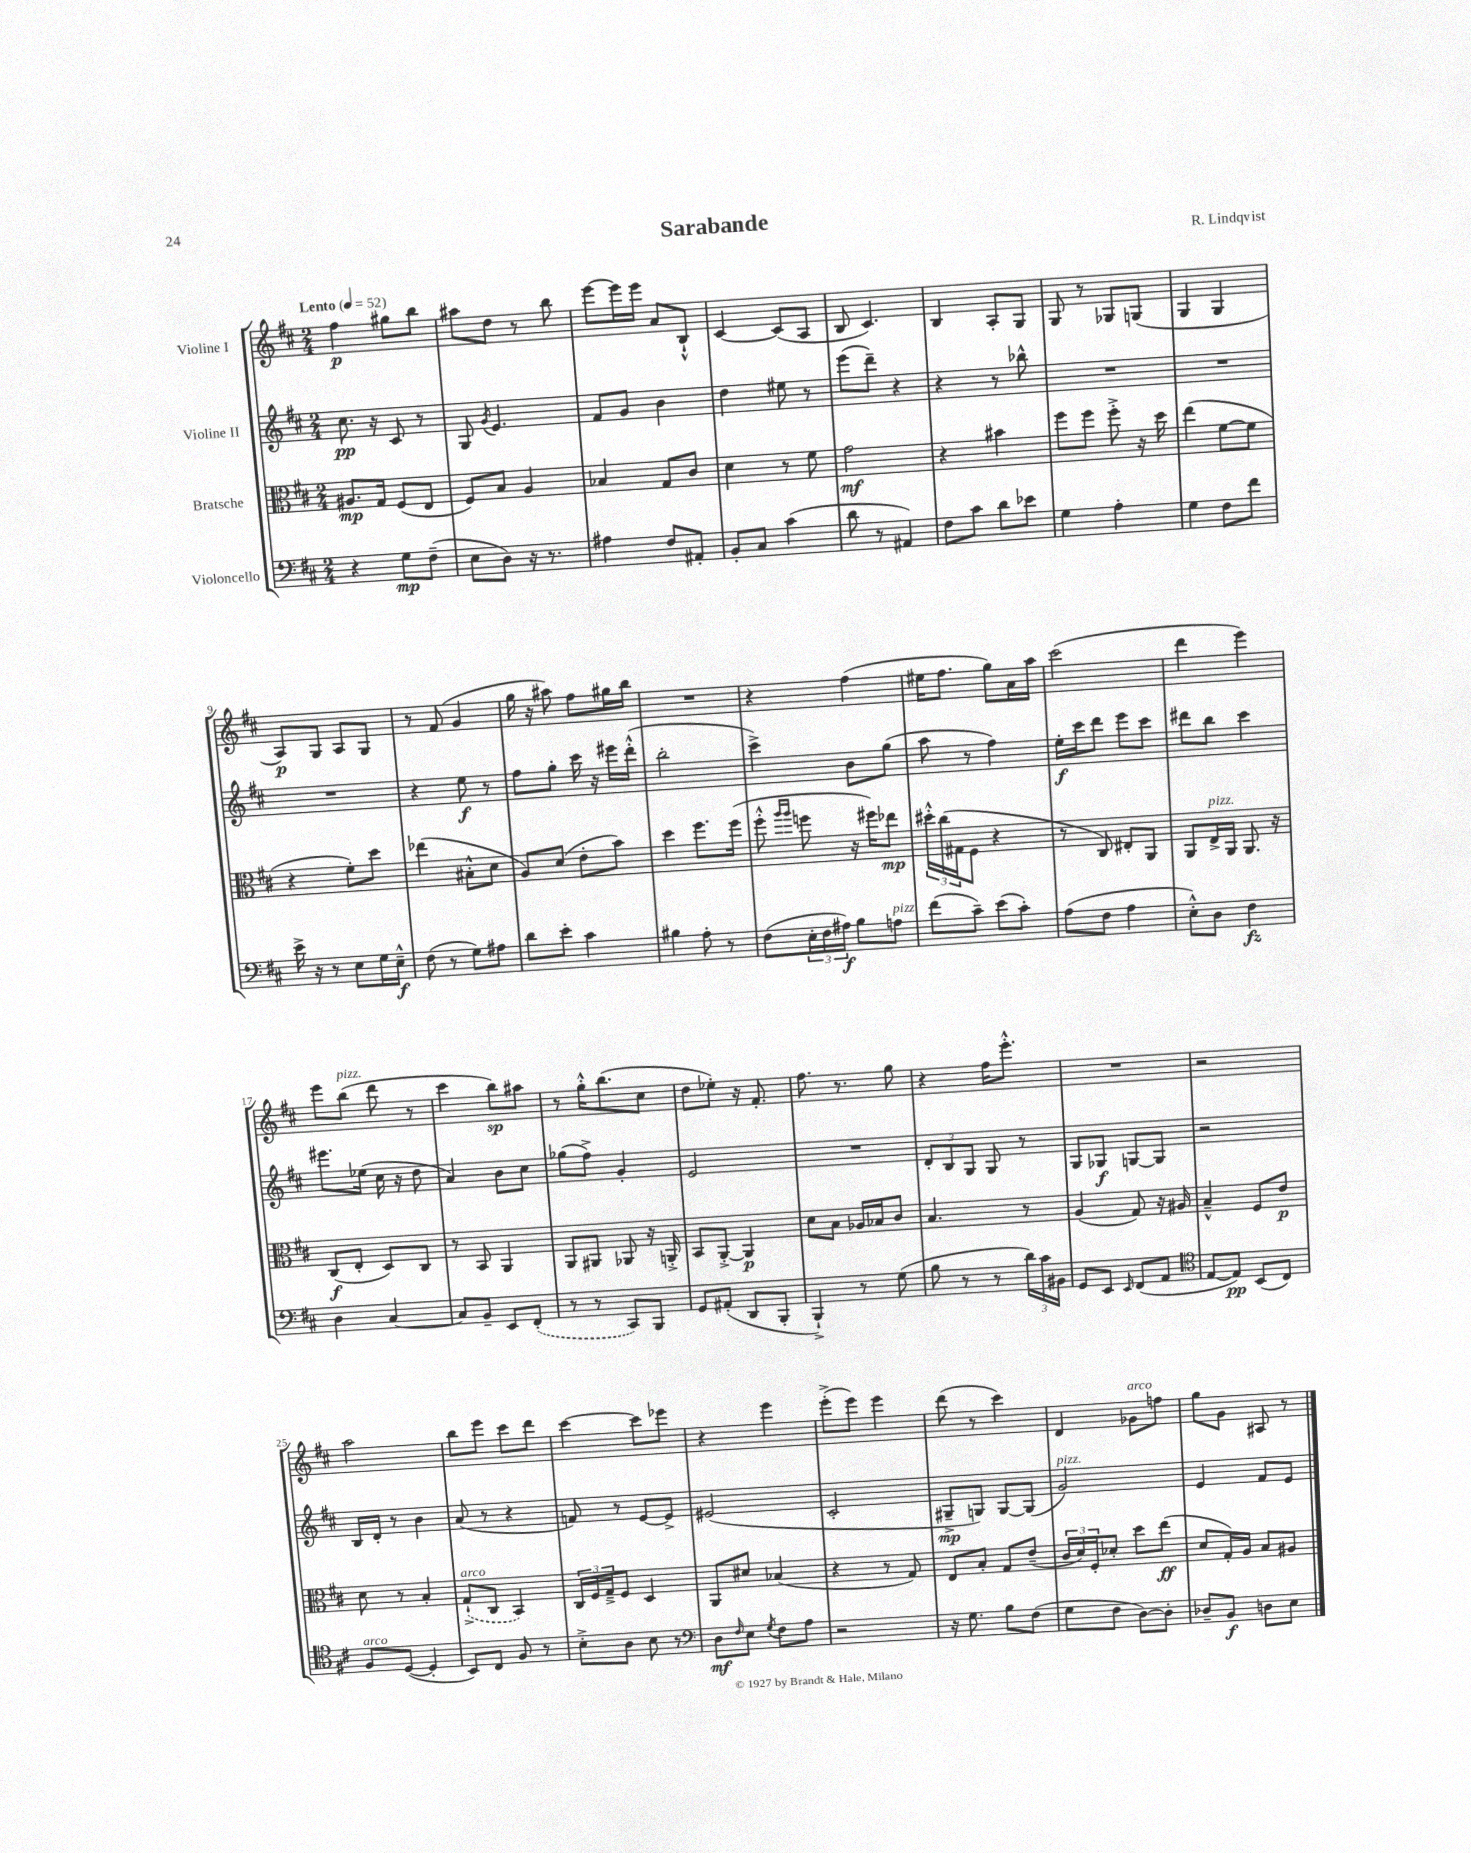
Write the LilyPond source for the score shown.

\header { title = "Sarabande" composer = "R. Lindqvist" }
<<
\new StaffGroup <<
\new Staff = "s0" \with { instrumentName = "Violine I" } {
    \clef treble \key d \major \numericTimeSignature \time 2/4 \tempo "Lento" 4 = 52
    fis''4\p gis''8 b''8 |
    ais''8 d''8 r8 b''8 |
    e'''8~ e'''16 e'''16 a'8 b8-!-^ |
    cis'4~ cis'8( a8 |
    b8 cis'4.) |
    b4 a8-. g8 |
    g8 r8 ges8 g8( |
    g4 g4 |
    a8\p) g8 a8 g8 |
    r8 fis'8( g'4 |
    g''16 r16 ais''8) fis''8 gis''16 b''16 |
    R2 |
    r4 fis''4( |
    eis''16 fis''8. g''8) a'16 a''16 |
    cis'''2( |
    d'''4 e'''4) |
    e'''8 b''8^\markup { \italic "pizz." }( d'''8 r8 |
    cis'''4 b''8\sp) ais''8 |
    r8 g''16-.-^ b''8.( cis''8 |
    d''8 ees''8-.) r16 fis'8.-. |
    fis''8. r8. g''8 |
    r4 fis''16 e'''8.-.-^ |
    R2 |
    r2 |
    a''2 |
    b''8 e'''8 cis'''8 d'''8 |
    cis'''4~ cis'''8 ees'''8 |
    r4 e'''4 |
    e'''8-.->( e'''8) e'''4 |
    d'''8( r8 cis'''4) |
    d'4 ges'8^\markup { \italic "arco" } f''8 |
    g''8 g'8 ais8 r8 \bar "|." |
}
\new Staff = "s1" \with { instrumentName = "Violine II" } {
    \clef treble \key d \major \numericTimeSignature \time 2/4
    cis''8.\pp r16 cis'8 r8 |
    g8 \acciaccatura { g'8 } e'4. |
    fis'8 g'8 b'4 |
    d''4 eis''8 r8 |
    e'''8( d'''8--) r4 |
    r4 r8 bes''8-^ |
    R2 |
    R2 |
    R2 |
    r4 e''8\f r8 |
    fis''8 g''8-. cis'''16 r16 eis'''16 d'''16-.-^( |
    b''2-. |
    cis'''4->) b'8 g''8( |
    a''8 r8 fis''4) |
    e''16-.\f cis'''16 d'''8 e'''8 cis'''8 |
    dis'''8 b''8 cis'''4 |
    eis'''8. ees''16( cis''16 r16 d''8 |
    a'4) b'8 cis''8 |
    ges''8( fis''8->) g'4-. |
    e'2 |
    R2 |
    \tuplet 3/2 { d'8-. b8 g8 } g8 r8 |
    g8 ges8\f g8~ g8 |
    r2 |
    b16 d'16-. r8 b'4 |
    a'8( r8 r4 |
    f'8) r8 e'8~ e'8-> |
    eis'2( |
    cis'2-. |
    gis8--->\mp g8) g8~ g8( |
    g'2^\markup { \italic "pizz." }) |
    e'4 fis'8 e'8 \bar "|." |
}
\new Staff = "s2" \with { instrumentName = "Bratsche" } {
    \clef alto \key d \major \numericTimeSignature \time 2/4
    ais8.\mp g16 fis8( e8 |
    fis8) b8 a4 |
    bes4 g8 cis'8 |
    d'4 r8 fis'8 |
    g'2\mf |
    r4 bis'4 |
    fis''8 fis''8 fis''8-.-> r16 d''16 |
    e''4( fis'8~ fis'8 |
    r4 fis'8-.) d''8 |
    ees''4( bis8-.-^ d'8 |
    a8) d'8( e'8-. b'8) |
    d''4 fis''8. fis''16( |
    fis''8-.-^ \grace { a''16 a''16 } f''8 r16 fis''16) ees''8\mp |
    \tuplet 3/2 { dis''16-.-^ cis''16( gis16 } fis8 r4 |
    r8 cis8) eis8-. a,8 |
    a,8 e16->^\markup { \italic "pizz." } a,16 a,8. r16 |
    cis8\f( e8-. d8) cis8 |
    r8 b,8 a,4 |
    a,8 ais,8 aes,8 r16 a,16-.-> |
    b,8 a,8~-.-> a,4\p |
    d'8 b8 aes16 bes16 cis'8 |
    b4. r8 |
    a4( g8) r16 ais16 |
    b4---^ fis8 e'8\p |
    d'8 r8 b4-. |
    \once \slurDashed g8-!->^\markup { \italic "arco" }( cis8 b,4) |
    \tuplet 3/2 { cis16 fis16 g16---> } fis8 d4 |
    a,8 dis'8 bes4( |
    r4 r8 g8) |
    e8 b8-. g8 e'8--( |
    \tuplet 3/2 { cis'16 d'16) fis16-. } des'8-. d''8 e''8\ff( |
    d'8 g16-.) a16 b8 ais8 \bar "|." |
}
\new Staff = "s3" \with { instrumentName = "Violoncello" } {
    \clef bass \key d \major \numericTimeSignature \time 2/4
    r4 g8\mp fis8--( |
    e8 d8) r16 r8. |
    ais4 fis8 ais,8-. |
    b,8-. cis8 cis'4( |
    d'8 r8 ais,4) |
    fis8 cis'8 d'8 ees'8 |
    g4 a4-. |
    g4 fis8 fis'8 |
    e'16-> r16 r8 e8 g16 e16---^\f |
    fis8( r8 g8) ais8 |
    d'8 e'8-. cis'4 |
    bis4 a8-. r8 |
    fis8( \tuplet 3/2 { e16-. fis16 ais16\f) } b8 a8^\markup { \italic "pizz." } |
    fis'8( cis'8--) e'8( cis'8-.) |
    a8( fis8 a4 |
    e8-.-^) d8 fis4\fz |
    d4 cis4~ |
    cis8 b,8-- e,8 \once \slurDashed fis,8-.( |
    r8 r8 cis,8) b,,8 |
    g,8 ais,8-.( d,8 b,,8-. |
    b,,4-!->) r8 g8( |
    b8 r8 r8 \tuplet 3/2 { d'16) cis'16 bis,16 } |
    g,8 e,8 \grace { e,16 } fis,8( a,8 |
    \clef tenor e8~ e8\pp) b,8( cis8) |
    fis8^\markup { \italic "arco" } d8~( d4-. |
    b,8) cis8 fis8 r8 |
    b8-.-> a8 b8 r8 |
    \clef bass d8\mf \grace { fis16 } e8 \acciaccatura { g8 } fis8 a8 |
    r2 |
    r16 g8. b8 fis8( |
    g8 fis8 d8~) d8-. |
    des8-- b,8\f d8 e8 \bar "|." |
}
>>
>>
